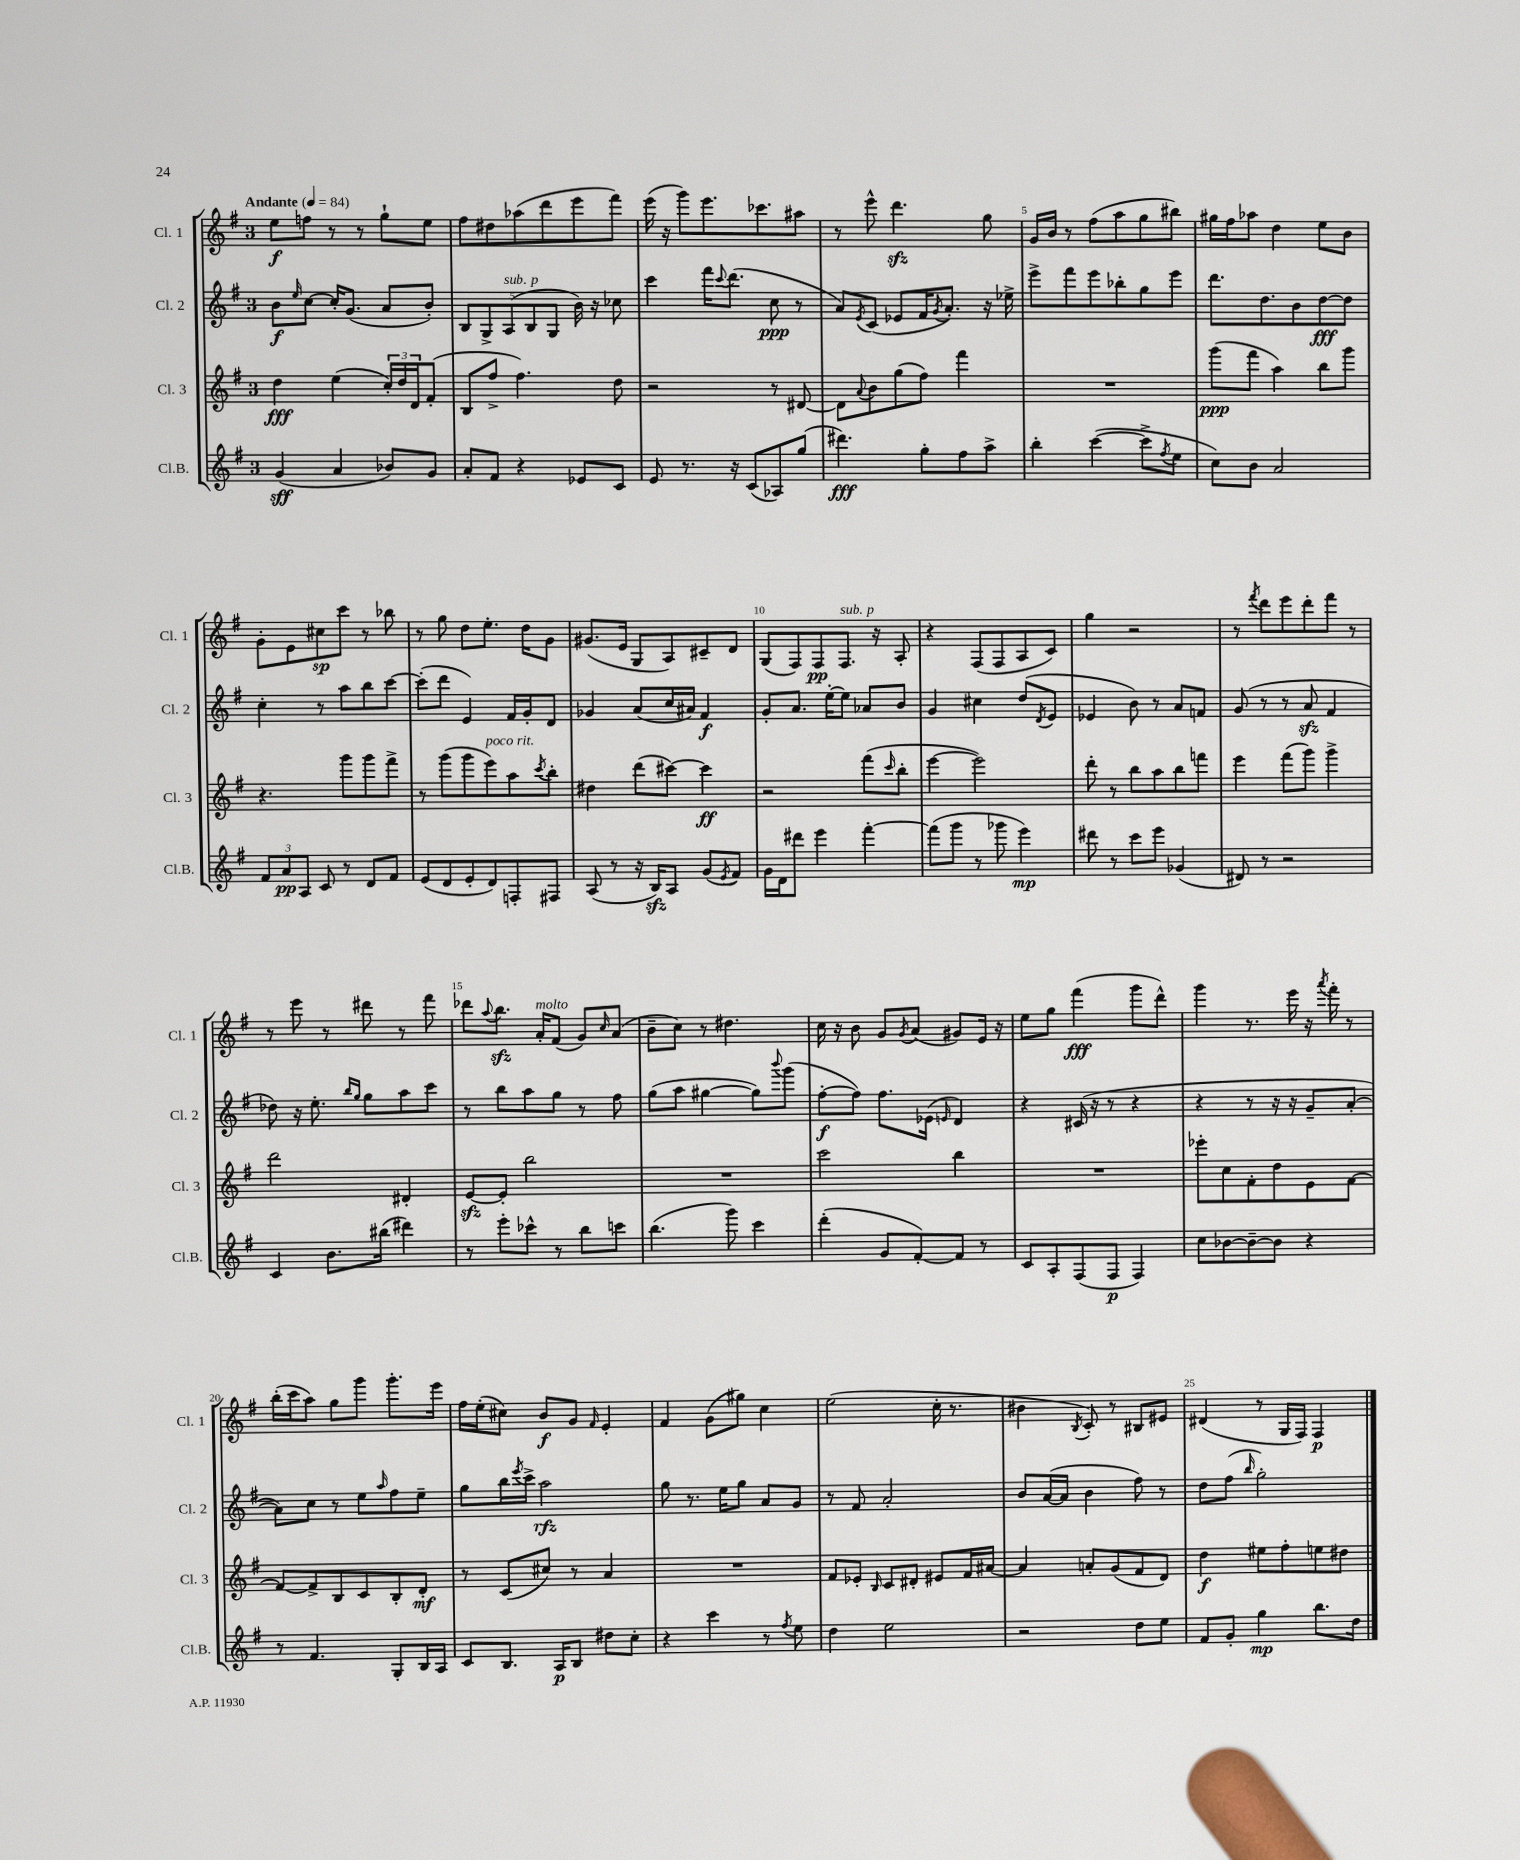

**kern	**dynam	**kern	**dynam	**kern	**dynam	**kern	**dynam
*part4	*part4	*part3	*part3	*part2	*part2	*part1	*part1
*staff4	*staff4	*staff3	*staff3	*staff2	*staff2	*staff1	*staff1
*I"Cl.B.	*	*I"Cl. 3	*	*I"Cl. 2	*	*I"Cl. 1	*
*I'Cl.B.	*	*I'Cl. 3	*	*I'Cl. 2	*	*I'Cl. 1	*
*clefG2	*	*clefG2	*	*clefG2	*	*clefG2	*
*k[f#]	*	*k[f#]	*	*k[f#]	*	*k[f#]	*
*M3/4	*	*M3/4	*	*M3/4	*	*M3/4	*
*MM84	*	*MM84	*	*MM84	*	*MM84	*
=1	=1	=1	=1	=1	=1	=1	=1
!	!	!	!	!	!	!LO:TX:a:B:t=Andante	!
(4g/	sff	4dd\	fff	8b\L	f	8ee\L	f
.	.	.	.	16qqee/	.	.	.
.	.	.	.	[8cc\J	.	8ffn\J	.
4a/	.	(4ee\	.	16cc'/KL]	.	8r	.
.	.	.	.	(8.g/J	.	.	.
.	.	.	.	.	.	8r	.
8b-X/L)	.	24cc'/LL)	.	8a/L	.	8gg`\L	.
.	.	24dd/	.	.	.	.	.
.	.	24d/J	.	.	.	.	.
8g/J	.	(8f#'/J	.	8b'/J)	.	8ee\J	.
=2	=2	=2	=2	=2	=2	=2	=2
8a'/L	.	8B/L	.	10B/L	.	8ff#\L	.
.	.	.	.	10G^/	.	.	.
8f#/J	.	8ff#^/J	.	.	.	8dd#X\	.
!	!	!	!	!LO:TX:a:i:t=sub. p	!	!	!
.	.	.	.	(10A/	.	.	.
4r	.	4.ff#\)	.	.	.	(8aa-X\	.
.	.	.	.	10B/	.	.	.
.	.	.	.	.	.	8ddd\	.
.	.	.	.	10G/J	.	.	.
8e-X/L	.	.	.	16b\)	.	8eee\	.
.	.	.	.	16r	.	.	.
8c/J	.	8dd\	.	8cc-X\	.	8fff#\J)	.
=3	=3	=3	=3	=3	=3	=3	=3
8e/	.	2r	.	4ccc\	.	(16eee\	.
.	.	.	.	.	.	16r	.
8.r	.	.	.	.	.	8ggg\L)	.
.	.	.	.	16fff#\KL	.	8.eee\	.
.	.	.	.	8qqccc/	.	.	.
16r	.	.	.	(8.ddd\J	.	.	.
(8c/L	.	.	.	.	.	.	.
.	.	.	.	.	.	8.ccc-X\	.
8A-X/)	.	8r	.	8cc\	ppp	.	.
(8gg/J	.	[8d#X/	.	8r	.	8aa#X\J	.
=4	=4	=4	=4	=4	=4	=4	=4
4.ddd#X\)	fff	8d#\L]	.	8a/L)	.	8r	.
.	.	8qqa/	.	8qe/	.	.	.
.	.	8b\	.	(8c/J	.	8eee^^\	.
.	.	(8gg\	.	8e-X/L	.	4.dddzz\	.
8gg'\L	.	8ff#\J)	.	16f#/K	.	.	.
.	.	.	.	8qg/	.	.	.
.	.	.	.	8.a'/J)	.	.	.
8ff#\	.	4fff#\	.	.	.	.	.
8aa^\J	.	.	.	16r	.	8gg\	.
.	.	.	.	16ee-X^\	.	.	.
=5	=5	=5	=5	=5	=5	=5	=5
4bb'\	.	2.r	.	8eee^\L	.	16g/LL	.
.	.	.	.	.	.	16b/JJ	.
.	.	.	.	8fff#\	.	8r	.
([4ccc\	.	.	.	8eee\	.	(8ff#\L	.
.	.	.	.	8bb-X'\	.	8aa\	.
8ccc^\L]	.	.	.	8gg\	.	8gg\	.
8qff#/	.	.	.	.	.	.	.
8ee\J	.	.	.	8eee\J	.	8bb#X\J)	.
=6	=6	=6	=6	=6	=6	=6	=6
8cc\L)	.	(8ggg\L	ppp	8.ddd\L	.	16gg#X\LL	.
.	.	.	.	.	.	16ff#\J	.
8b\J	.	8fff#\J	.	.	.	8aa-X\J	.
.	.	.	.	8.dd\	.	.	.
2a/	.	4aa\)	.	.	.	4dd\	.
.	.	.	.	8b\	.	.	.
.	.	8bb\L	.	[8dd\	fff	8ee\L	.
.	.	8ggg\J	.	8dd\J]	.	8b\J	.
!!LO:LB:g=z
=7	=7	=7	=7	=7	=7	=7	=7
12f#/L	.	4.r	.	4cc'\	.	8g'\L	.
12a/	pp	.	.	.	.	.	.
.	.	.	.	.	.	8e\	.
12A/J	.	.	.	.	.	.	.
8c/	.	.	.	8r	.	8cc#X\	sp
8r	.	8ggg\L	.	8aa\L	.	8ccc\J	.
8d/L	.	8ggg\	.	8bb\	.	8r	.
8f#/J	.	8fff#^\J	.	[8ccc\J	.	8bb-X\	.
=8	=8	=8	=8	=8	=8	=8	=8
(8e/L	.	8r	.	(8ccc'\L]	.	8r	.
8d/	.	(8ggg\L	.	8ddd\J	.	8gg\	.
8e'/	.	8ggg\	.	4e/)	.	8dd\L	.
!	!	!LO:TX:a:i:t=poco rit.	!	!	!	!	!
8d/)	.	8eee\)	.	.	.	8.ee'\J	.
8Fn'/	.	8aa\	.	16f#/LL	.	.	.
.	.	.	.	16g'/J	.	16dd\KL	.
.	.	8qccc/	.	.	.	.	.
8F#X/J	.	8bb'\J	.	8d/J	.	8g\J	.
=9	=9	=9	=9	=9	=9	=9	=9
(8A/	.	4dd#X\	.	4g-X/	.	(8.g#X/L	.
8r	.	.	.	.	.	.	.
.	.	.	.	.	.	16e/Jk	.
16r	.	(8ddd\L	.	(8a/L	.	8G/L	.
16Bzz/KL)	.	.	.	.	.	.	.
8A/J	.	[8ccc#X\J)	.	16cc/L	.	8A/)	.
.	.	.	.	16a#X/JJ)	.	.	.
(8g/L	.	4ccc#\]	ff	4f#/	f	8c#X~/	.
8qe/	.	.	.	.	.	.	.
8f#/J)	.	.	.	.	.	8d/J	.
=10	=10	=10	=10	=10	=10	=10	=10
16g\LL	.	2r	.	8g'/L	.	(8G/L	.
16d\J	.	.	.	.	.	.	.
8ddd#X\J	.	.	.	8.a/J	.	8F#/)	.
4eee\	.	.	.	.	.	8F#/	pp
.	.	.	.	[16ee'\KL	.	.	.
!	!	!	!	!	!	!LO:TX:a:i:t=sub. p	!
.	.	.	.	8ee\J]	.	8.F#/J	.
[4fff#'\	.	(8fff#\L	.	8a-X/L	.	.	.
.	.	.	.	.	.	16r	.
.	.	16qqccc/	.	.	.	.	.
.	.	8bb'\J	.	8b/J	.	8A'/	.
=11	=11	=11	=11	=11	=11	=11	=11
(8fff#\L]	.	[4eee\	.	4g/	.	4r	.
8ggg\J	.	.	.	.	.	.	.
8r	.	2eee\])	.	4cc#X\	.	(8F#/L	.
8ggg-X\	.	.	.	.	.	8F#/	.
4eee\)	mp	.	.	(8dd/L	.	8A/	.
.	.	.	.	8qd/	.	.	.
.	.	.	.	8e/J	.	8c/J)	.
=12	=12	=12	=12	=12	=12	=12	=12
8ddd#X\	.	8ddd'\	.	4e-X/	.	4gg\	.
8r	.	8r	.	.	.	.	.
8ccc\L	.	8bb\L	.	8b\)	.	2r	.
8eee\J	.	8aa\	.	8r	.	.	.
(4g-X/	.	8bb\	.	8a/L	.	.	.
.	.	8fffn\J	.	8fn/J	.	.	.
=13	=13	=13	=13	=13	=13	=13	=13
8d#X/)	.	4eee\	.	(8g/	.	8r	.
.	.	.	.	.	.	8qfff#/	.
8r	.	.	.	8r	.	8ddd\L	.
2r	.	(8fff#\L	.	8r	.	8eee\	.
.	.	8ggg\J)	.	8azz/	.	8ddd'\	.
.	.	4ggg^\	.	4f#/	.	8fff#\J	.
.	.	.	.	.	.	8r	.
!!LO:LB:g=z
=14	=14	=14	=14	=14	=14	=14	=14
4c/	.	2ddd\	.	8dd-X\)	.	8r	.
.	.	.	.	16r	.	8eee\	.
.	.	.	.	8.ee'\	.	.	.
8.b\L	.	.	.	.	.	8r	.
.	.	.	.	16qqbb/LL	.	.	.
.	.	.	.	16qqgg/JJ	.	.	.
.	.	.	.	8gg\L	.	8ddd#X\	.
(16bb#X\Jk	.	.	.	.	.	.	.
4ddd#X\)	.	4d#X'/	.	8aa\	.	8r	.
.	.	.	.	8ccc\J	.	8fff#\	.
=15	=15	=15	=15	=15	=15	=15	=15
8r	.	[8ezz/L	.	8r	.	8ddd-X\L	.
.	.	.	.	.	.	8qqaa/	.
8eee'\L	.	8e'/J]	.	8bb\L	.	8.bbzz\J	.
8ccc-X^^\J	.	2bb\	.	8aa\	.	.	.
!	!	!	!	!	!	!LO:TX:a:i:t=molto	!
.	.	.	.	.	.	16a'/KL	.
8r	.	.	.	8gg\J	.	(8f#/J	.
8bb\L	.	.	.	8r	.	8g/L)	.
.	.	.	.	.	.	16qqcc/	.
8cccn\J	.	.	.	8ff#\	.	(8a/J	.
=16	=16	=16	=16	=16	=16	=16	=16
(4.bb\	.	2.r	.	(8gg\L	.	8b~\L	.
.	.	.	.	8aa\J	.	8cc\J)	.
.	.	.	.	[4gg#X\	.	8r	.
8ggg\)	.	.	.	.	.	4.dd#X\	.
4ccc\	.	.	.	8gg#\L])	.	.	.
.	.	.	.	8qqbbb/	.	.	.
.	.	.	.	(8ggg\J	.	.	.
=17	=17	=17	=17	=17	=17	=17	=17
(4ddd'\	.	2ccc\	.	[8ff#'\L	f	16cc\	.
.	.	.	.	.	.	16r	.
.	.	.	.	8ff#\J])	.	8b\	.
8g/L	.	.	.	8.ff#\L	.	8g/L	.
.	.	.	.	.	.	8qg/	.
[8f#'/)	.	.	.	.	.	(8a/J	.
.	.	.	.	(16e-X\Jk	.	.	.
.	.	.	.	16qqen/	.	.	.
8f#/J]	.	4bb\	.	4d/)	.	8g#X/L)	.
8r	.	.	.	.	.	16e/Jk	.
.	.	.	.	.	.	16r	.
=18	=18	=18	=18	=18	=18	=18	=18
8c/L	.	2.r	.	4r	.	8ee\L	.
8A'/	.	.	.	.	.	8gg\J	.
(8F#/	.	.	.	(16c#X/	.	(4fff#\	fff
.	.	.	.	16r	.	.	.
8F#/J	p	.	.	8r	.	.	.
4F#/)	.	.	.	4r	.	8ggg\L	.
.	.	.	.	.	.	8ddd^^\J)	.
=19	=19	=19	=19	=19	=19	=19	=19
8cc\L	.	8eee-X'\L	.	4r	.	4ggg\	.
[8b-X\	.	8cc\	.	.	.	.	.
8b-~\_	.	8f#'\	.	8r	.	8.r	.
8b-\J]	.	8dd\	.	16r	.	.	.
.	.	.	.	16r	.	16eee\	.
4r	.	8e\	.	8g~/L	.	16r	.
.	.	.	.	.	.	8qaaa/	.
.	.	.	.	.	.	16fff#'\	.
.	.	[8f#\J	.	[8a'/J	.	8r	.
!!LO:LB:g=z
=20	=20	=20	=20	=20	=20	=20	=20
8r	.	8f#/L_	.	8a\L])	.	(16bb'\LL	.
.	.	.	.	.	.	16ccc\J	.
4.f#/	.	8f#^/]	.	8cc\J	.	8aa\J)	.
.	.	8B/	.	8r	.	8gg\L	.
.	.	8c/	.	8ee\L	.	8ggg\J	.
.	.	.	.	16qqaa/	.	.	.
8G'/L	.	8B'/	.	8ff#\	.	8.ggg'\L	.
16B/L	.	8d'/J	mf	8ee~\J	.	.	.
16A/JJ	.	.	.	.	.	16eee\Jk	.
=21	=21	=21	=21	=21	=21	=21	=21
8c/L	.	8r	.	8gg\L	.	16ff#\LL	.
.	.	.	.	.	.	(16ee'\J	.
8.B/J	.	(8c/L	.	16bb\L	.	8cc#X\J)	.
.	.	.	.	8qeee/	.	.	.
.	.	.	.	16ccc^\JJ	.	.	.
.	.	8cc#X/J)	.	2aa\	rfz	8b/L	f
16A/KL	p	.	.	.	.	.	.
8B/J	.	8r	.	.	.	8g/J	.
.	.	.	.	.	.	16qqf#/	.
8dd#X\L	.	4a/	.	.	.	4e'/	.
8cc'\J	.	.	.	.	.	.	.
=22	=22	=22	=22	=22	=22	=22	=22
4r	.	2.r	.	8gg\	.	4f#/	.
.	.	.	.	8.r	.	.	.
4ccc\	.	.	.	.	.	(8g\L	.
.	.	.	.	16ee\KL	.	.	.
.	.	.	.	8gg\J	.	8gg#X\J)	.
8r	.	.	.	8a/L	.	4cc\	.
8qff#/	.	.	.	.	.	.	.
8ee\	.	.	.	8g/J	.	.	.
=23	=23	=23	=23	=23	=23	=23	=23
4dd\	.	8f#/L	.	8r	.	(2ee\	.
.	.	8e-X'/J	.	8f#/	.	.	.
.	.	16qqB/	.	.	.	.	.
2ee\	.	8c/L	.	2a'/	.	.	.
.	.	8d#X'/J	.	.	.	.	.
.	.	8e#X/L	.	.	.	16cc'\	.
.	.	.	.	.	.	8.r	.
.	.	16f#/L	.	.	.	.	.
.	.	[16a#X/JJ	.	.	.	.	.
=24	=24	=24	=24	=24	=24	=24	=24
2r	.	4a#/]	.	8b/L	.	4b#X\	.
.	.	.	.	([16a/L	.	.	.
.	.	.	.	16a/JJ]	.	.	.
.	.	.	.	.	.	8qB/	.
.	.	8an'/L	.	4b\	.	8c'/)	.
.	.	(8g/	.	.	.	8r	.
8dd\L	.	8f#/	.	8ff#\)	.	8B#X/L	.
8ee\J	.	8d/J)	.	8r	.	8e#X/J	.
=25	=25	=25	=25	=25	=25	=25	=25
8f#/L	.	4dd\	f	8dd\L	.	(4d#X/	.
8g'/J	.	.	.	(8ff#\J	.	.	.
.	.	.	.	16qqbb/	.	.	.
4gg\	mp	8ee#X\L	.	2gg'\)	.	8r	.
.	.	8ff#'\	.	.	.	16G/LL	.
.	.	.	.	.	.	16F#/JJ)	.
8.bb\L	.	8een\	.	.	.	4F#/	p
.	.	8dd#X\J	.	.	.	.	.
16dd\Jk	.	.	.	.	.	.	.
==	==	==	==	==	==	==	==
*-	*-	*-	*-	*-	*-	*-	*-
